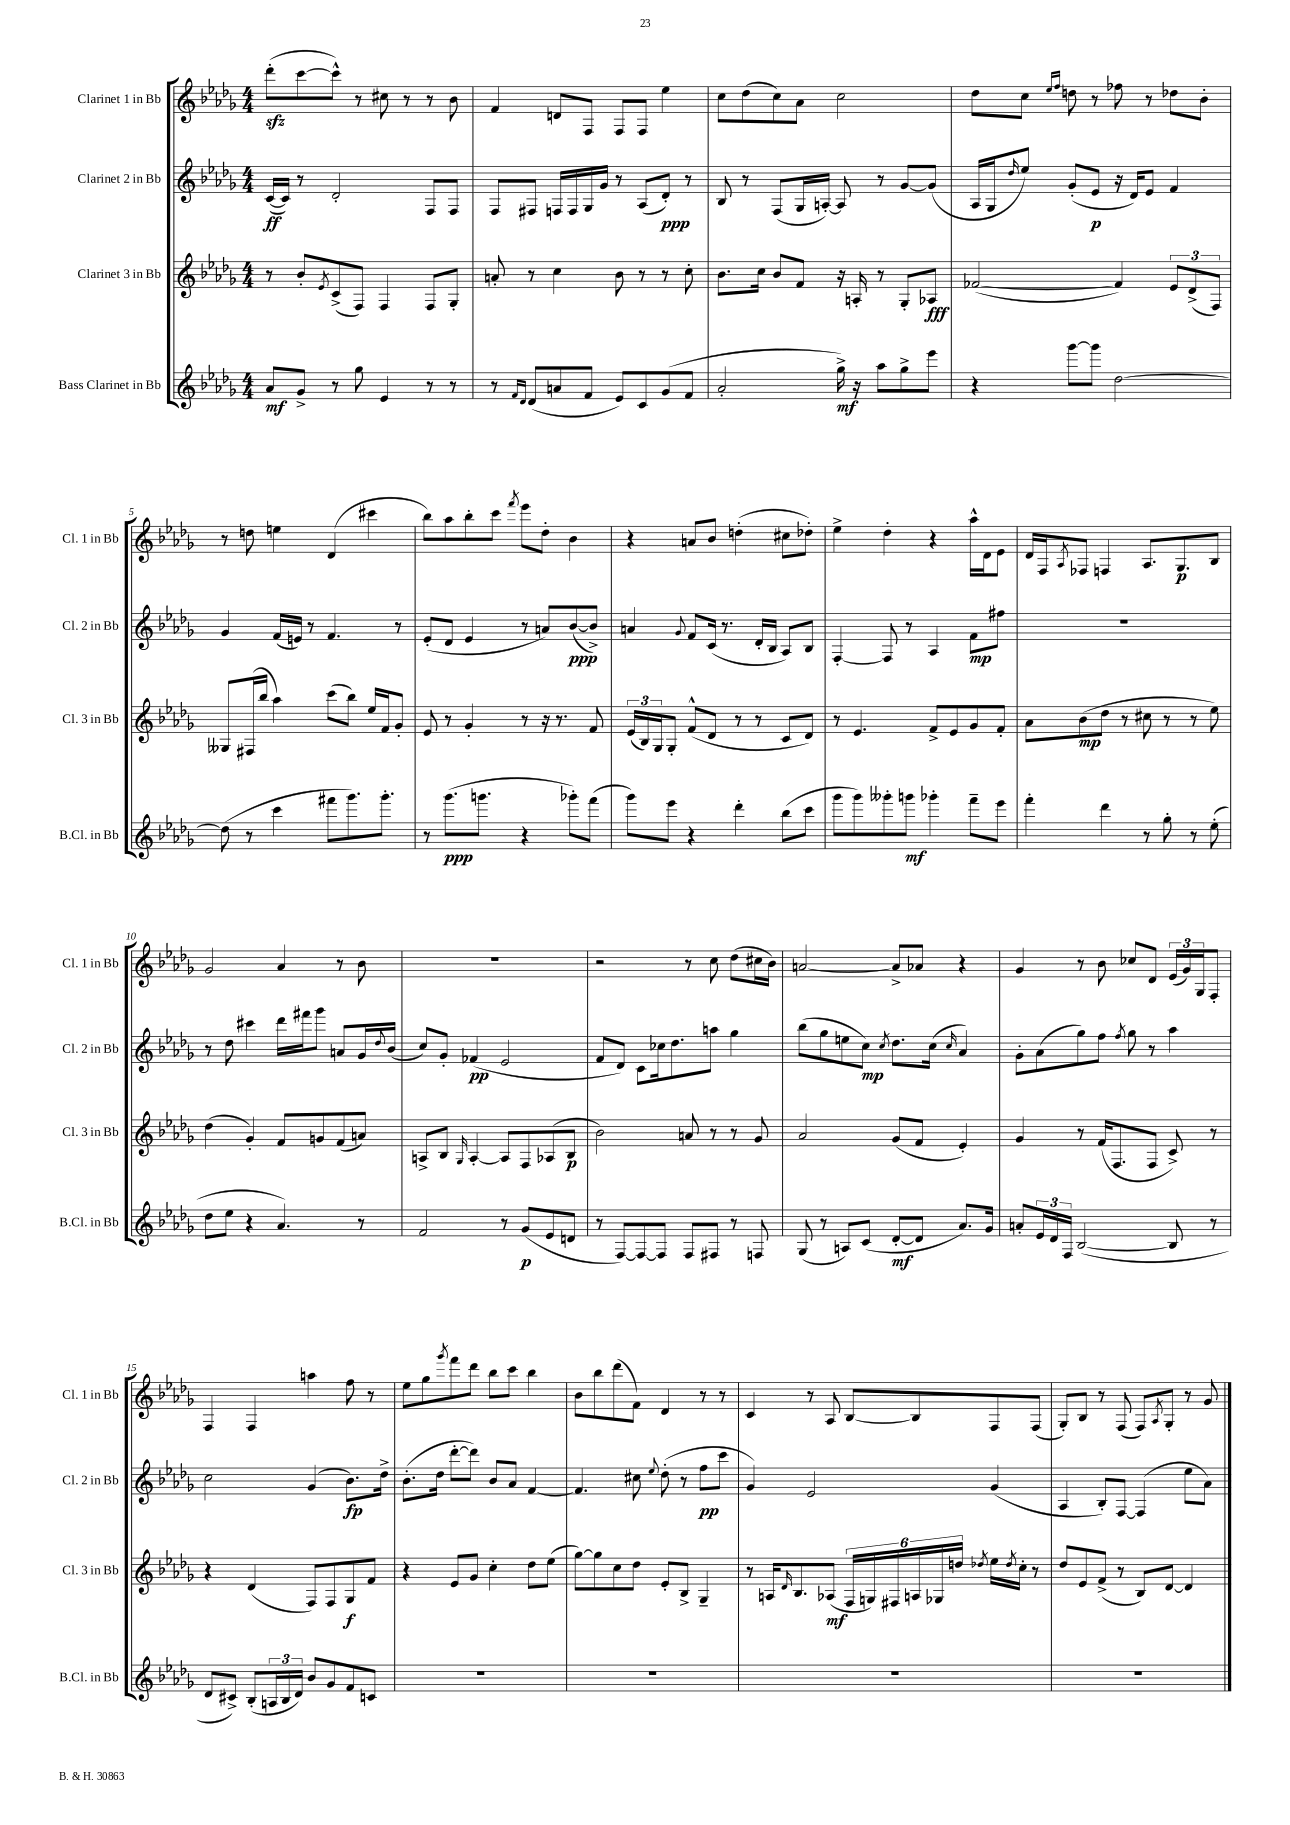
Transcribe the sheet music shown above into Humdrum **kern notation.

**kern	**dynam	**kern	**dynam	**kern	**dynam	**kern	**dynam
*part4	*part4	*part3	*part3	*part2	*part2	*part1	*part1
*staff4	*staff4	*staff3	*staff3	*staff2	*staff2	*staff1	*staff1
*I"Bass Clarinet in Bb	*	*I"Clarinet 3 in Bb	*	*I"Clarinet 2 in Bb	*	*I"Clarinet 1 in Bb	*
*I'B.Cl. in Bb	*	*I'Cl. 3 in Bb	*	*I'Cl. 2 in Bb	*	*I'Cl. 1 in Bb	*
*clefG2	*	*clefG2	*	*clefG2	*	*clefG2	*
*k[b-e-a-d-g-]	*	*k[b-e-a-d-g-]	*	*k[b-e-a-d-g-]	*	*k[b-e-a-d-g-]	*
*M4/4	*	*M4/4	*	*M4/4	*	*M4/4	*
=1	=1	=1	=1	=1	=1	=1	=1
8a-/L	mf	8r	.	([16c/LL	ff	(8ddd-zz'\L	.
.	.	.	.	16c/JJ])	.	.	.
8g-^/J	.	8b-'/L	.	8r	.	[8ccc\	.
.	.	8qe-/	.	.	.	.	.
8r	.	(8c^/	.	2d-'/	.	8ccc^^\J])	.
8gg-\	.	8F/J)	.	.	.	8r	.
4e-/	.	4F/	.	.	.	8cc#X\	.
.	.	.	.	.	.	8r	.
8r	.	8F/L	.	8F/L	.	8r	.
8r	.	8G-'/J	.	8F/J	.	8b-\	.
=2	=2	=2	=2	=2	=2	=2	=2
8r	.	8an'/	.	8F/L	.	4f/	.
16qqf/LL	.	.	.	.	.	.	.
16qqd-/JJ	.	.	.	.	.	.	.
(8d-/L	.	8r	.	8F#X/J	.	.	.
8an/	.	4cc\	.	16Fn/LL	.	8dn/L	.
.	.	.	.	16F/	.	.	.
8f/J	.	.	.	16G-/	.	8F/J	.
.	.	.	.	16g-/JJ	.	.	.
8e-/L)	.	8b-\	.	8r	.	8F/L	.
8c/	.	8r	.	(8A-/L	.	8F/J	.
(8g-/	.	8r	.	8d-'/J)	ppp	4ee-\	.
8f/J	.	8cc'\	.	8r	.	.	.
=3	=3	=3	=3	=3	=3	=3	=3
2a-'/	.	8.b-\L	.	8B-/	.	8cc\L	.
.	.	.	.	8r	.	(8dd-\	.
.	.	16cc\Jk	.	.	.	.	.
.	.	8b-/L	.	(8F/L	.	8cc\)	.
.	.	8f/J	.	16G-/L	.	8a-\J	.
.	.	.	.	[16An'/JJ)	.	.	.
16gg-^\)	mf	16r	.	8A/]	.	2cc\	.
16r	.	16An'/	.	.	.	.	.
8aa-\L	.	8r	.	8r	.	.	.
8gg-^\	.	8G-'/L	.	[8g-/L	.	.	.
8eee-\J	.	8A-X/J	fff	(8g-/J]	.	.	.
=4	=4	=4	=4	=4	=4	=4	=4
4r	.	([2f-X/	.	16A-/LL	.	8dd-\L	.
.	.	.	.	16G-/J	.	.	.
.	.	.	.	16qqdd-/	.	.	.
.	.	.	.	8ee-/J)	.	8cc\J	.
.	.	.	.	.	.	16qqee-/LL	.
.	.	.	.	.	.	16qqff/JJ	.
[8ggg-\L	.	.	.	(8g-'/L	.	8ddn\	.
8ggg-\J]	.	.	.	8e-/J	p	8r	.
[2dd-\	.	4f-/])	.	16r	.	8ff-X\	.
.	.	.	.	16d-/KL)	.	.	.
.	.	.	.	8e-/J	.	8r	.
.	.	12e-/L	.	4f/	.	8dd-X\L	.
.	.	(12d-^/	.	.	.	.	.
.	.	.	.	.	.	8b-'\J	.
.	.	12F/J)	.	.	.	.	.
!!LO:LB:g=z
=5	=5	=5	=5	=5	=5	=5	=5
(8dd-\]	.	8G--X/L	.	4g-/	.	8r	.
8r	.	(16F#X/L	.	.	.	8ddn\	.
.	.	16bb-/JJ	.	.	.	.	.
4ccc\	.	4aa-\)	.	(16f/LL	.	4een\	.
.	.	.	.	16en/JJ)	.	.	.
.	.	.	.	8r	.	.	.
8fff#X\L	.	(8ccc\L	.	4.f/	.	(4d-/	.
8.ggg-\)	.	8bb-\J)	.	.	.	.	.
.	.	16ee-/LL	.	.	.	4ccc#X\	.
8.ggg-'\J	.	16f/J	.	.	.	.	.
.	.	8g-'/J	.	8r	.	.	.
=6	=6	=6	=6	=6	=6	=6	=6
8r	.	8e-/	.	(8e-'/L	.	8bb-\L)	.
(8.ggg-\L	ppp	8r	.	8d-/J	.	8aa-\	.
.	.	4g-'/	.	4e-/	.	8bb-'\	.
8.gggn\J	.	.	.	.	.	.	.
.	.	.	.	.	.	8ccc\J	.
.	.	.	.	.	.	8qfff/	.
4r	.	8r	.	8r	.	8eee-\L	.
.	.	16r	.	8an/L)	.	8dd-'\J	.
.	.	8.r	.	.	.	.	.
8ggg-X'\L)	.	.	.	([8b-/	ppp	4b-\	.
(8fff\J	.	8f/	.	8b-^/J])	.	.	.
=7	=7	=7	=7	=7	=7	=7	=7
8ggg-\L)	.	(24e-/LL	.	4an/	.	4r	.
.	.	24B-/)	.	.	.	.	.
.	.	24G-/J	.	.	.	.	.
8eee-\J	.	8G-'/J	.	.	.	.	.
.	.	.	.	8qqg-/	.	.	.
4r	.	(8f^^/L	.	8f/L	.	8an/L	.
.	.	8d-/J	.	(16c/Jk	.	8b-/J	.
.	.	.	.	8.r	.	.	.
4ddd-'\	.	8r	.	.	.	(4ddn'\	.
.	.	8r	.	16d-'/LL	.	.	.
.	.	.	.	16B-/JJ	.	.	.
(8bb-\L	.	8c/L	.	8A-/L)	.	8cc#X\L	.
8ccc\J	.	8d-/J)	.	8B-/J	.	8dd-X'\J)	.
=8	=8	=8	=8	=8	=8	=8	=8
8ggg-\L	.	8r	.	[4F'/	.	4ee-^\	.
8ggg-\)	.	4.e-/	.	.	.	.	.
8ggg--X'\	.	.	.	8F/]	.	4dd-'\	.
8gggn\J	mf	.	.	8r	.	.	.
4ggg-X'\	.	8f^/L	.	4A-/	.	4r	.
.	.	8e-/	.	.	.	.	.
8fff~\L	.	8g-/	.	8f\L	mp	16aa-^^\LL	.
.	.	.	.	.	.	16d-\J	.
8eee-\J	.	8f'/J	.	8ff#X\J	.	8e-\J	.
=9	=9	=9	=9	=9	=9	=9	=9
4fff'\	.	8a-\L	.	1r	.	16d-/LL	.
.	.	.	.	.	.	16F/J	.
.	.	.	.	.	.	8qA-/	.
.	.	(8b-\	mp	.	.	8F-X/J	.
4ddd-\	.	8dd-\J	.	.	.	4Fn/	.
.	.	8r	.	.	.	.	.
8r	.	8cc#X\	.	.	.	8.A-/L	.
8gg-'\	.	8r	.	.	.	.	.
.	.	.	.	.	.	8.G-/	p
8r	.	8r	.	.	.	.	.
(8ee-'\	.	8ee-\)	.	.	.	8B-/J	.
!!LO:LB:g=z
=10	=10	=10	=10	=10	=10	=10	=10
8dd-\L	.	(4dd-\	.	8r	.	2g-/	.
8ee-\J	.	.	.	8dd-\	.	.	.
4r	.	4g-'/)	.	4ccc#X\	.	.	.
4.a-/)	.	8f/L	.	16ddd-\LL	.	4a-/	.
.	.	.	.	16fff#X\J	.	.	.
.	.	8gn/	.	8ggg-\J	.	.	.
.	.	(8f/	.	8an/L	.	8r	.
8r	.	8an/J)	.	16g-/L	.	8b-\	.
.	.	.	.	8qqdd-/	.	.	.
.	.	.	.	(16b-/JJ	.	.	.
=11	=11	=11	=11	=11	=11	=11	=11
2f/	.	8An^/L	.	8cc/L)	.	1r	.
.	.	8B-/J	.	8g-'/J	.	.	.
.	.	16qqG-/	.	.	.	.	.
.	.	[4A'/	.	(4f-X/	pp	.	.
8r	.	8A/L]	.	2e-/	.	.	.
(8g-/L	p	8F/	.	.	.	.	.
8e-/	.	(8A-X/	.	.	.	.	.
8dn/J	.	8B-/J	p	.	.	.	.
=12	=12	=12	=12	=12	=12	=12	=12
8r	.	2b-\)	.	8f/L	.	2r	.
[8F/L)	.	.	.	8d-/J)	.	.	.
8F/_	.	.	.	8c\L	.	.	.
8F/J]	.	.	.	16cc-X\k	.	.	.
.	.	.	.	8.dd-\	.	.	.
8F/L	.	8an/	.	.	.	8r	.
8F#X/J	.	8r	.	8aan\J	.	8cc\	.
8r	.	8r	.	4gg-\	.	(8dd-\L	.
8Fn/	.	8g-/	.	.	.	16cc#X\L	.
.	.	.	.	.	.	16b-\JJ)	.
=13	=13	=13	=13	=13	=13	=13	=13
(8G-/	.	2a-/	.	(8bb-\L	.	[2an/	.
8r	.	.	.	8gg-\	.	.	.
8An/L)	.	.	.	8een\	.	.	.
(8c/J	.	.	.	8cc\J)	mp	.	.
.	.	.	.	8qcc/	.	.	.
[8d-'/L	mf	(8g-/L	.	8.dd-\L	.	8a^/L]	.
8d-/J]	.	8f/J	.	.	.	8a-X/J	.
.	.	.	.	(16cc\Jk	.	.	.
.	.	.	.	16qqcc/	.	.	.
8.a-/L)	.	4e-'/)	.	4a-/)	.	4r	.
16g-/Jk	.	.	.	.	.	.	.
=14	=14	=14	=14	=14	=14	=14	=14
8an'/L	.	4g-/	.	8g-'\L	.	4g-/	.
24e-/L	.	.	.	(8a-\	.	.	.
24d-/	.	.	.	.	.	.	.
24F/JJ	.	.	.	.	.	.	.
([2B-/	.	8r	.	8gg-\)	.	8r	.
.	.	(16f/KL	.	8ff\J	.	8b-\	.
.	.	8.F/	.	.	.	.	.
.	.	.	.	8qff/	.	.	.
.	.	.	.	8gg-\	.	8cc-X/L	.
.	.	8F/J	.	8r	.	8d-/J	.
8B-/]	.	8c^/)	.	4aa-\	.	(24e-/LL	.
.	.	.	.	.	.	24g-/)	.
.	.	.	.	.	.	24G-/J	.
8r	.	8r	.	.	.	8F'/J	.
!!LO:LB:g=z
=15	=15	=15	=15	=15	=15	=15	=15
8d-/L	.	4r	.	2cc\	.	4F/	.
8c#X^/J)	.	.	.	.	.	.	.
(8B-'/L	.	(4d-/	.	.	.	4F/	.
24An/L	.	.	.	.	.	.	.
24B-/	.	.	.	.	.	.	.
24d-/JJ)	.	.	.	.	.	.	.
8b-/L	.	8F/L)	.	(4g-/	.	4aan\	.
8g-/	.	8F/	.	.	.	.	.
8f/	.	8G-/	f	8.b-\L)	fp	8ff\	.
8cn/J	.	8f/J	.	.	.	8r	.
.	.	.	.	16dd-^\Jk	.	.	.
=16	=16	=16	=16	=16	=16	=16	=16
1r	.	4r	.	(8.b-'\L	.	8ee-\L	.
.	.	.	.	.	.	8gg-\	.
.	.	.	.	16dd-\Jk	.	.	.
.	.	.	.	.	.	8qggg-/	.
.	.	8e-/L	.	[8ddd-'\L	.	8fff\	.
.	.	8g-/J	.	8ddd-\J])	.	8ddd-\J	.
.	.	4cc'\	.	8b-/L	.	8bb-\L	.
.	.	.	.	8a-/J	.	8ccc\J	.
.	.	8dd-\L	.	[4f/	.	4bb-\	.
.	.	(8ee-\J	.	.	.	.	.
=17	=17	=17	=17	=17	=17	=17	=17
1r	.	[8gg-\L)	.	4.f/]	.	8b-\L	.
.	.	8gg-\]	.	.	.	8bb-\	.
.	.	8cc\	.	.	.	(8ddd-\	.
.	.	8dd-\J	.	8cc#X\	.	8f\J)	.
.	.	.	.	8qqee-/	.	.	.
.	.	8e-'/L	.	(8dd-'\	.	4d-/	.
.	.	8B-^/J	.	8r	.	.	.
.	.	4G-~/	.	8ff\L	pp	8r	.
.	.	.	.	8ccc\J	.	8r	.
=18	=18	=18	=18	=18	=18	=18	=18
1r	.	8r	.	4g-/)	.	4c/	.
.	.	16An/KL	.	.	.	.	.
.	.	16qqd-/	.	.	.	.	.
.	.	8.B-/	.	.	.	.	.
.	.	.	.	2e-/	.	8r	.
.	.	(8A-X/J	mf	.	.	8A-/	.
.	.	24F/LL	.	.	.	[8B-/L	.
.	.	24Gn/)	.	.	.	.	.
.	.	24F#X/	.	.	.	.	.
.	.	24An/	.	.	.	8B-/]	.
.	.	24G-X/	.	.	.	.	.
.	.	24ddn/JJ	.	.	.	.	.
.	.	8qdd-X/	.	.	.	.	.
.	.	16ee-\LL	.	(4g-/	.	8F/	.
.	.	8qdd-/	.	.	.	.	.
.	.	16cc'\JJ	.	.	.	.	.
.	.	8r	.	.	.	(8F/J	.
=19	=19	=19	=19	=19	=19	=19	=19
1r	.	8dd-/L	.	4A-/	.	8G-'/L)	.
.	.	8e-/	.	.	.	8B-/J	.
.	.	(8f^/J	.	8B-'/L)	.	8r	.
.	.	8r	.	[8F/J	.	(8F/	.
.	.	8B-/L)	.	(4F/]	.	8F/L)	.
.	.	.	.	.	.	8qA-/	.
.	.	[8d-/J	.	.	.	8G-'/J	.
.	.	4d-/]	.	8ee-\L	.	8r	.
.	.	.	.	8a-\J)	.	8g-/	.
==	==	==	==	==	==	==	==
*-	*-	*-	*-	*-	*-	*-	*-
